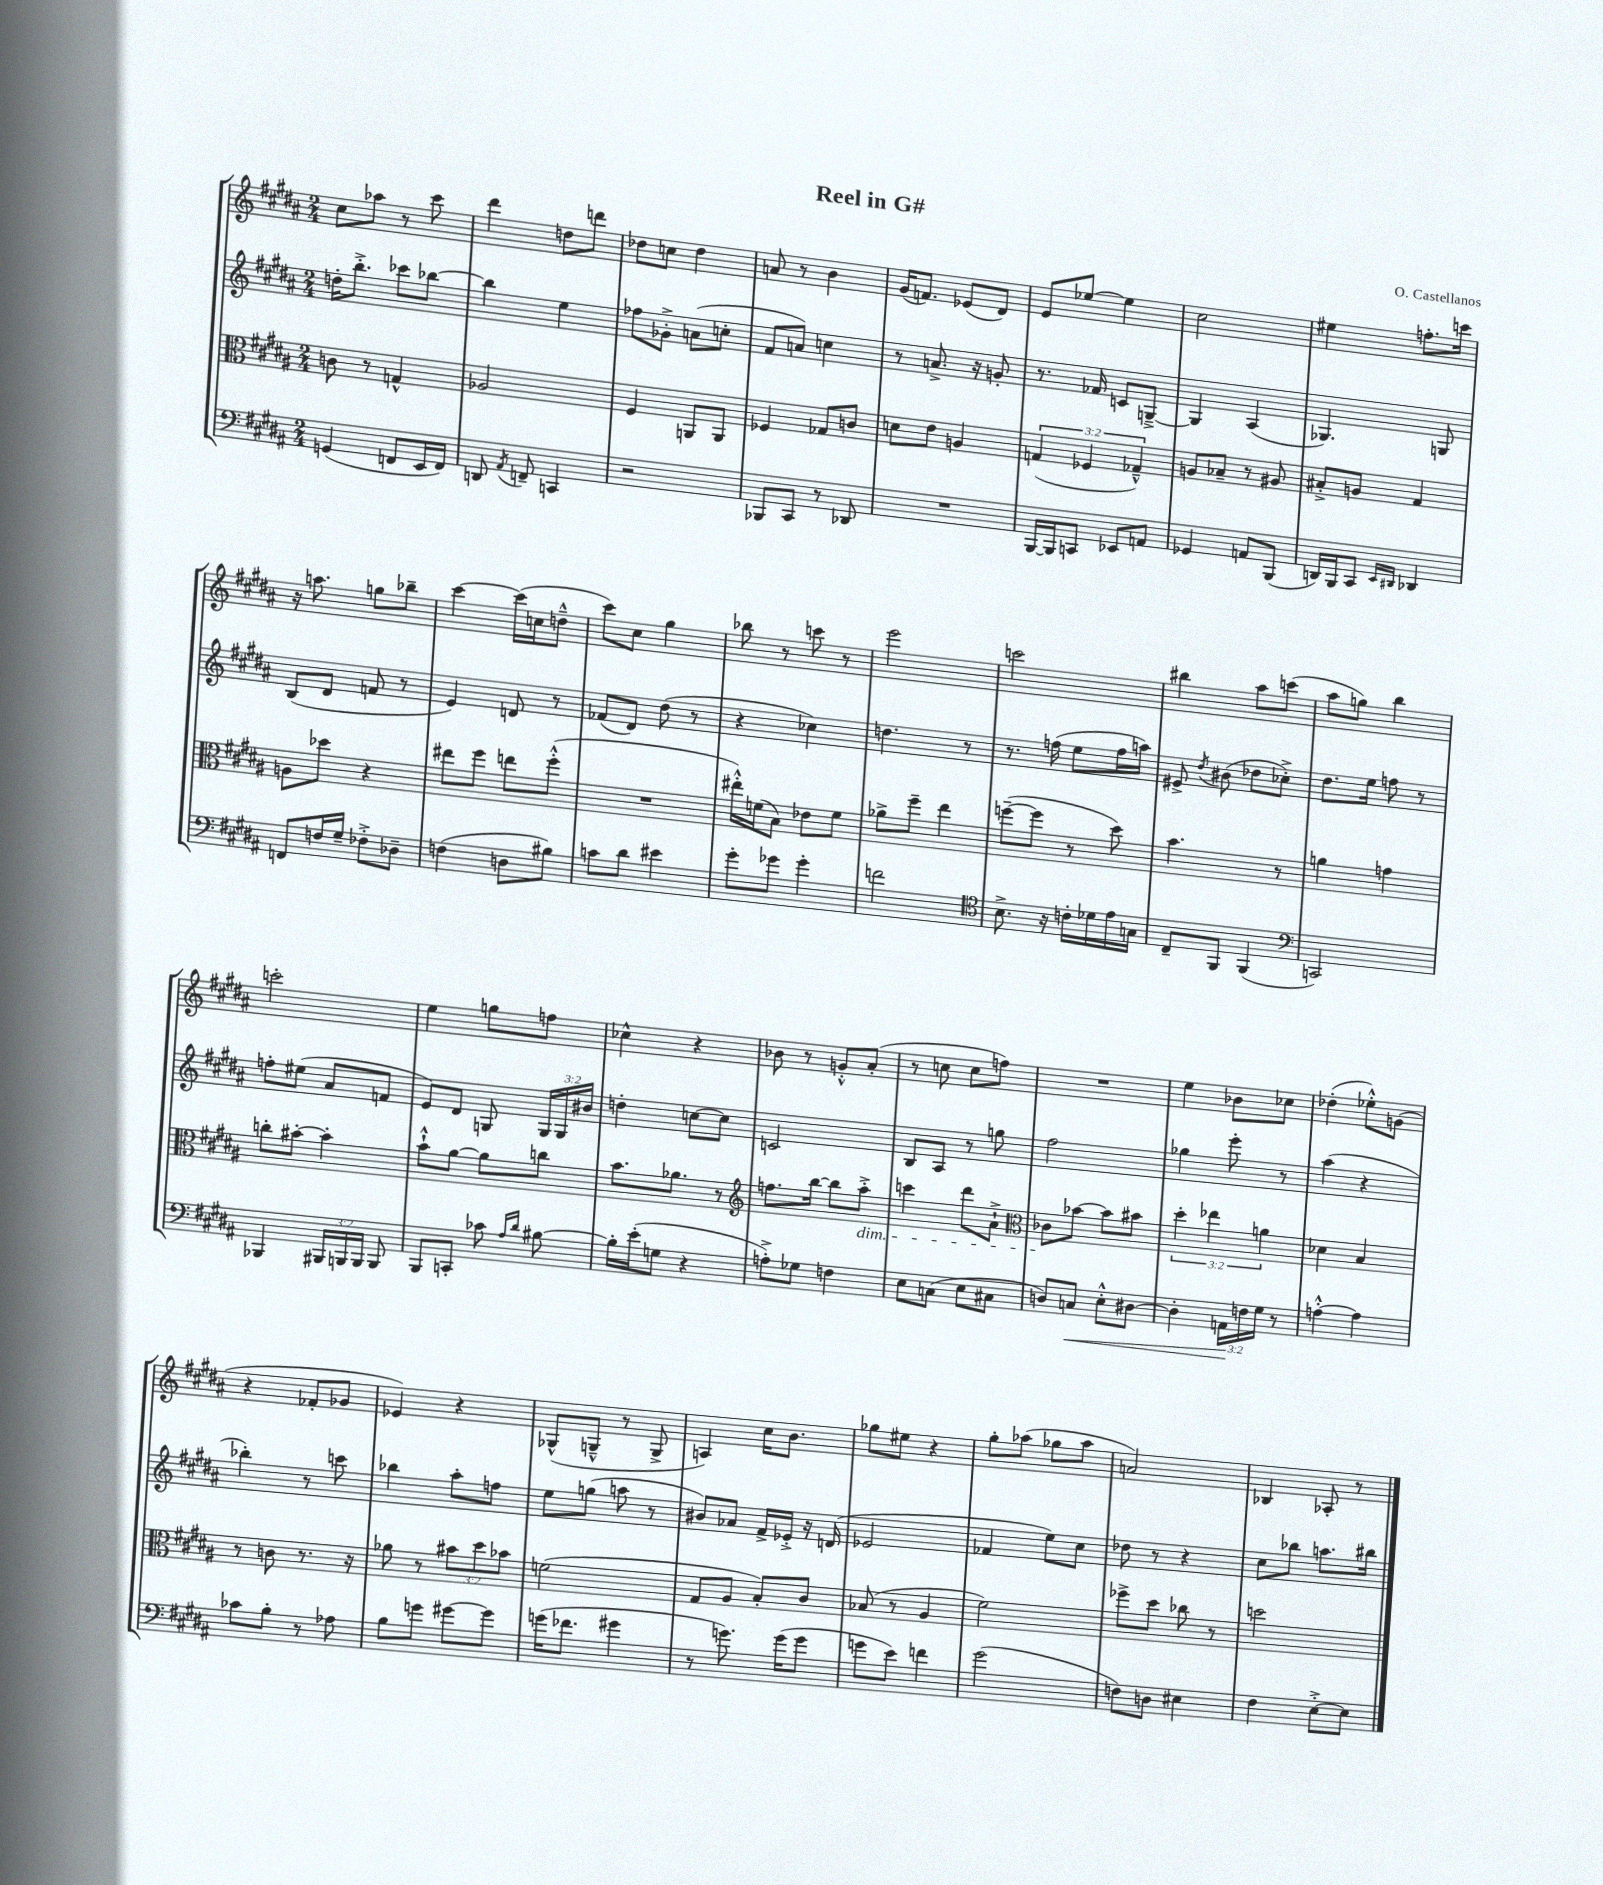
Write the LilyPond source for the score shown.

\header { title = "Reel in G#" composer = "O. Castellanos" }
<<
\new StaffGroup <<
\new Staff = "s0" {
    \clef treble \key b \major \numericTimeSignature \time 2/4
    \autoBeamOff cis''8[ aes''8] r8 cis'''8 |
    dis'''4 d''8[ d'''8] |
    des''8[ c''8] des''4 |
    a'8 r8 b'4 |
    gis'16[( f'8.]) ees'8[( dis'8]) |
    e'8[ ees''8]~ ees''4 |
    cis''2 |
    eis''4 f''8.[-. c'''16] |
    r16 a''8. g''8[ bes''8]-- |
    cis'''4~ cis'''16[( c''16 d''8]---^ |
    cis'''8[) cis''8] gis''4 |
    bes''8 r8 c'''8 r8 |
    e'''2 |
    c'''2 |
    bis''4 ais''8[ c'''8]( |
    ais''8[ g''8]) b''4 |
    c'''2-. |
    e''4 g''8[ f''8] |
    ces''4-^ r4 |
    bes'8 r8 g'8[-.-^ ais'8]-.( |
    r8 c''8 c''8[ f''8]) |
    R2 |
    e''4 bes'8[ ces''8] |
    des''4-.( ees''8[-.-^) g'8]( |
    r4 fes'8[-. ges'8] |
    ees'4) r4 |
    ges8[-^( g8]---^ r8 g8-> |
    a4) cis''16[ b'8.] |
    ges''8[ eis''8] r4 |
    gis''8[-. aes''8]( ges''8[ aes''8] |
    a'2) |
    bes4 aes8-. r8 \bar "|." |
}
\new Staff = "s1" {
    \clef treble \key b \major \numericTimeSignature \time 2/4 \override Staff.TupletNumber.text = #tuplet-number::calc-fraction-text
    \autoBeamOff d''16[-. b''8.]-.-> ces'''8[ bes''8]~ |
    bes''4 e''4 |
    fes''8[ ges'8]-.-> a'8[( c''8]-. |
    fis'8[ a'8]) c''4 |
    r8 a'8.-> r16 g'8-. |
    r8. fes'16 c'8[ g8]~---> |
    g4 ais4( |
    ges4.) g8 |
    b8[( dis'8] f'8 r8 |
    e'4) d'8 r8 |
    fes'8[( dis'8]) dis''8( r8 |
    r4 ces''4) |
    d''4. r8 |
    r8. f''16( e''8[ f''16 a''16]) |
    eis'8-> \acciaccatura { dis''8 } bis'8( des''8[ ces''8]-.->) |
    dis''8.[ e''16] f''8 r8 |
    f''8[-. eis''8]( ais'8[ f'8] |
    e'8[) dis'8] g8 \tuplet 3/2 { g16[ g16 bis'16] } |
    d''4-. c''8[~ c''8] |
    c'2 |
    b8[ ais8] r8 g''8 |
    fis''2 |
    ges''4 e'''8-. r8 |
    ais''4( r4 |
    bes''4-.) r8 c'''8 |
    bes''4 ais''8[-. f''8] |
    e''8[ g''8]( a''8 r8 |
    bis'8[) aes'8] fis'16[-> ees'16]-.-> r16 d'16( |
    ees'2 |
    fes'4 e''8[) cis''8] |
    des''8 r8 r4 |
    cis''8[ bes''8] a''8.[ bis''16] \bar "|." |
}
\new Staff = "s2" {
    \clef alto \key b \major \numericTimeSignature \time 2/4 \override Staff.TupletNumber.text = #tuplet-number::calc-fraction-text
    \autoBeamOff c'8 r8 g4-^ |
    aes2 |
    fis4 a,8[ a,8] |
    fes4 ges8[ c'8] |
    d'8[ e'8] a4 |
    \tuplet 3/2 { g4( fes4 ges4---^) } |
    a8[ bes8]-- r8 ais8 |
    bis8[-.-> a8] gis4 |
    a8[ des''8] r4 |
    eis''8[ fis''8] e''8[ fis''8]-.-^( |
    R2 |
    eis''16[-.-^) f'16( b8]) ees'8[ f'8] |
    aes'8[-> fis''8]-- e''4 |
    f''8[~--( f''8] r8 dis''8) |
    b'4. r8 |
    a'4 g'4 |
    c''8[-. bis'8]~-. bis'4-. |
    b'8[-!-^ ais'8]~ ais'8[ c''8] |
    b'8.[ aes'8.] r8 |
    \clef treble f''8.[ b''16]~ b''8[ ais''8]-.->\dim |
    c'''4 dis'''8[ ais'8]-!-> |
    \clef alto ces'8[\! bes'8]~ bes'8[ bis'8] |
    \tuplet 3/2 { dis''4-. ees''4 a'4 } |
    des'4 b4 |
    r8 c'8 r8. r16 |
    aes'8 r8 \tuplet 3/2 { bis'8[ dis''8 bes'8] } |
    f'2( |
    gis8[ ais8] b8[-.) cis'8] |
    bes8( r8 ais4 |
    fis'2) |
    fes''8[-> dis''8] ces''8 r8 |
    d''2 \bar "|." |
}
\new Staff = "s3" {
    \clef bass \key b \major \numericTimeSignature \time 2/4 \override Staff.TupletNumber.text = #tuplet-number::calc-fraction-text
    \autoBeamOff g,4( f,8[ e,16 f,16]) |
    d,8 \acciaccatura { ais,8 } f,8-- c,4 |
    r2 |
    bes,,8[ cis,8] r8 des,8 |
    R2 |
    b,,16[~ b,,16 c,8] ees,8[ a,8] |
    ges,4 a,8[ b,,8]( |
    d,16[) b,,16 cis,8] \grace { e,16[ dis,16] } des,4 |
    f,8[ f16 gis16]-- fes8[-.-> des8]-- |
    f4( d8[ bis8]) |
    c'8[ dis'8] eis'4 |
    gis'8[-. ges'8] ges'4-. |
    f'2 |
    \clef tenor b8.-> r16 c'16[-. des'16 e'16 g16] |
    cis8[-- fis,8] fis,4( |
    \clef bass c,2) |
    bes,,4 \tuplet 3/2 { bis,,16[ b,,16 b,,16] } b,,8 |
    b,,8[ c,8]-. ces'8 \grace { ais16[ dis'16] } bis8~ |
    bis16[-. e'16-.( g8] r4 |
    a8[-.->) ges8] f4 |
    e8[ c8]( e8[ cis8] |
    d8[) c8]\< e8[-.-^ dis8]~ |
    dis4-. \tuplet 3/2 { a,16[\! f16 gis16] } r8 |
    a4~-.-^ a4 |
    ces'8[ b8]-. r8 aes8 |
    b8[ g'8] gis'8[~ gis'8] |
    g'16[( fes'8.] gis'4 |
    r8 g'8.) g'16[( g'8] |
    g'8[ e'8]) f'4 |
    gis'2( |
    f8[) d8] eis4 |
    fis4 e8[~-.-> e8] \bar "|." |
}
>>
>>
\layout { \context { \Score \remove "Bar_number_engraver" } }
